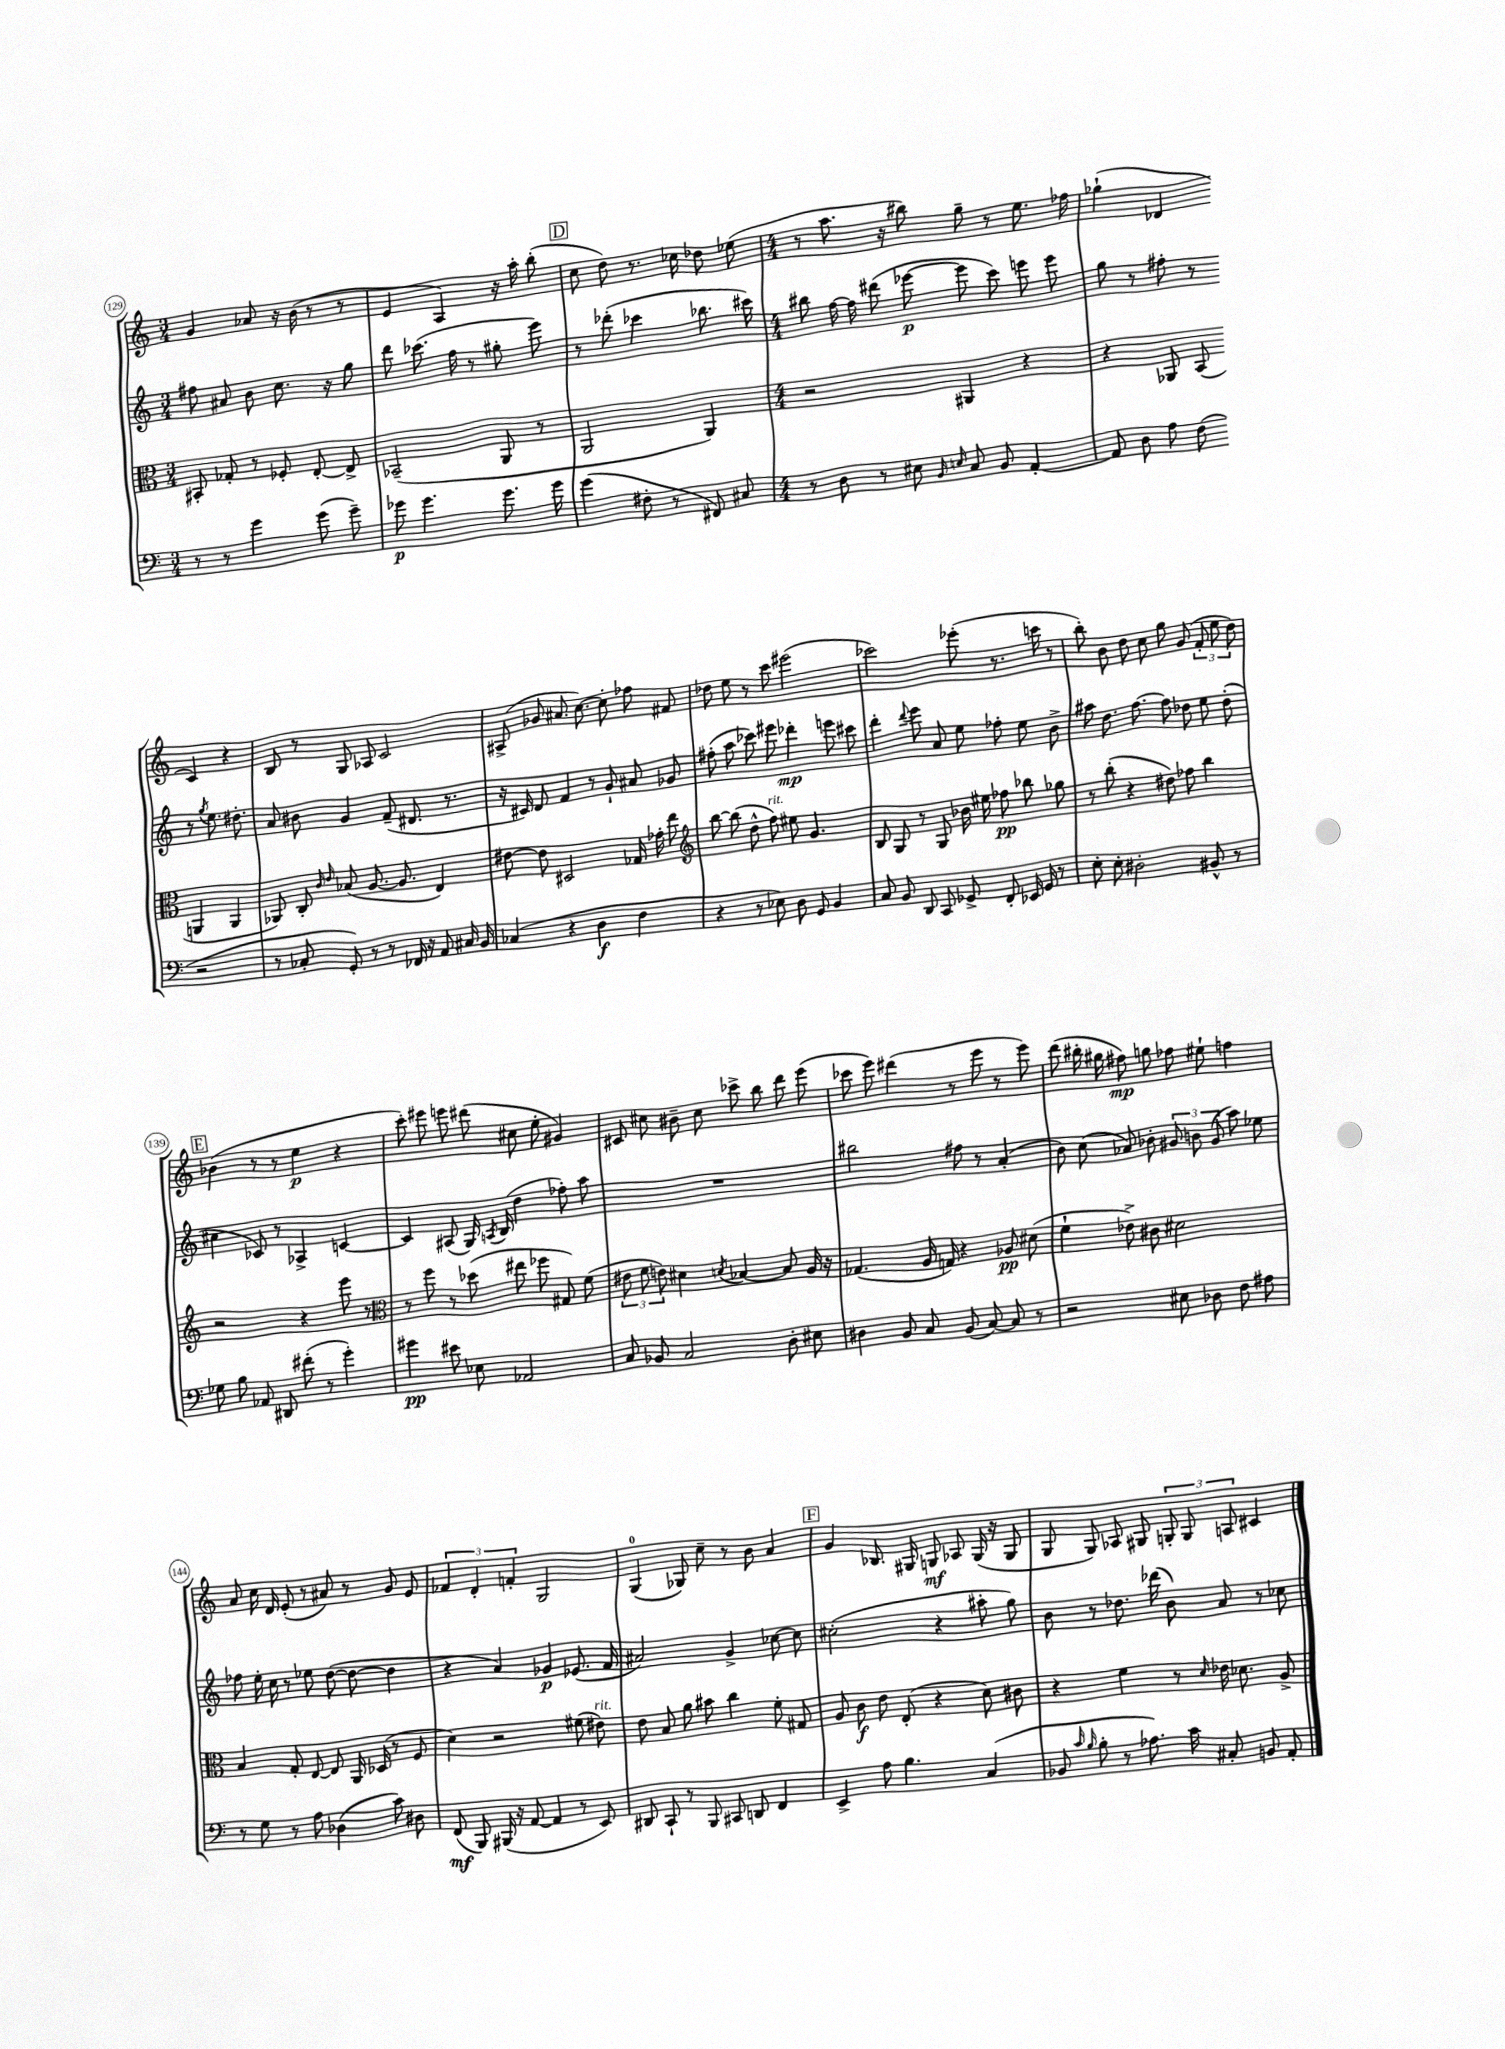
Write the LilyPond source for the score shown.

<<
\new StaffGroup <<
\new Staff = "s0" {
    \clef treble \key c \major \numericTimeSignature \time 3/4
    \autoBeamOff g'4 aes'8 r16 b'16( r8 r8 |
    e'4 a4) r16 a''16-. b''8-.( |
    \mark \markup { \box "D" } c''8 d''8) r8. ces''16 des''8 ees''8( |
    \numericTimeSignature \time 4/4 r8 a''8. r16 bis''8) g''8-- r8 e''8. fes''16 |
    ges''4-!( des'4 c'4) r4 |
    b8 r8 g8 aes8 c'2 |
    ais8->( ges'8 ais'8. c''8.~) c''8-. fes''8 fis'8 |
    des''8 e''8 r8 c'''8 eis'''2( |
    ces'''2) ees'''8-.( r8. c'''16 r8 |
    b''8-.) b'8 d''8 c''8 g''8 g'8( \tuplet 3/2 { f'8-. e''8 d''8) } |
    \mark \markup { \box "E" } bes'4( r8 r8 e''4\p r4 |
    c'''8-.) eis'''8 e'''8 dis'''8( cis''8 e''8-. gis'4) |
    cis'8 cis''8 bis'8-- cis''8 ces'''8-> b''8 d'''8 e'''8( |
    ces'''8 e'''8) dis'''4( r8 e'''8 r8 e'''8) |
    d'''8( bis''16-. gis''16 fis''8\mp) g''8 fes''8 eis''8-! f''4 |
    a'8 c''16 d'16 e'8-.( r8 ais'8) r8 g'8 e'8 |
    \tuplet 3/2 { fes'4 d'4-. f'4-. } g2 |
    g4-0( ges8) c''8-- r8 b'8 a'4 |
    \mark \markup { \box "F" } g'4 bes8. gis16 g8\mf aes8 g16( r16 g8 |
    g8 g8) aes8 gis8 \tuplet 3/2 { g8-. g8 a8 } cis'4 \bar "|." |
}
\new Staff = "s1" {
    \clef treble \key c \major \numericTimeSignature \time 3/4
    \autoBeamOff fis''8 ais'8 b'8 c''8. r16 g''8 |
    d'''8 ces'''8.( f''16 r8 gis''8-. e'''8) |
    \mark \markup { \box "D" } r8 des'''8-.( ces'''4 bes''8. cis'''16) |
    \numericTimeSignature \time 4/4 bis''8 f''16~ f''16 dis'''8( ees'''8~\p ees'''8 c'''8) e'''8 e'''8 |
    g''8 r8 fis''8-. r8 r8 \acciaccatura { g''8 } e''8. dis''8.-. |
    a'8 bis'8 g'4 f'8--( dis'8. r8. |
    r16 cis'16) d'8 f'4 r8 g'8-! ais'8 ges'8 |
    fis''8-.( a''8 ces'''8) eis'''8 des'''4-.\mp e'''8 cis'''8 |
    d'''4-. \appoggiatura { d'''8 } e'''8 a'8 e''8 fes''8-. e''8 b'8-> |
    ais''8 d''8. f''8.~ f''8 des''8 e''8 des''8-.( |
    \mark \markup { \box "E" } cis''4 ces'8) r8 aes4-> c'4~ |
    c'4 ais8( g16) \acciaccatura { a8 } b16( d''4 fes''8-.) a''8 |
    R1 |
    bis''2 fis''8 r8 a'4-.( |
    b'8) c''8( aes'8) bes'8-. \tuplet 3/2 { gis'8 b'8 gis'8( } a''8) ees''8 |
    fes''8 e''16-. c''16 r8 ees''8 d''8~( d''8~ d''4 |
    r4 a'4) ges'4\p ees'8.( f'16 |
    ais'2) g'4-> ces''8~ ces''8 |
    \mark \markup { \box "F" } cis''2-.( r4 ais''8-. g''8) |
    b'8 r8 des''8. des'''16( b'8) a'8 r8 ces''8 \bar "|." |
}
\new Staff = "s2" {
    \clef alto \key c \major \numericTimeSignature \time 3/4
    \autoBeamOff bis,8-. ges8-. r8 fes8-. e8~-. e8-> |
    bes,2--( a,8 r8 |
    \mark \markup { \box "D" } a,2 a,4) |
    \numericTimeSignature \time 4/4 r2 ais,4 r4 |
    r4 aes,8 b,8( a,4 a,4 |
    aes,8) c8-. \grace { c'16 e'16 } bes8( a8.~ a8. e4) |
    eis'8~ eis'8 dis2 ges16 ges'16-. e''8 |
    \clef treble b''8~ b''8( d''8-^ f''8^\markup { \italic "rit." }) eis''8 g'4. |
    b8 g8 r8 g8 bes'16 eis''16 fes''8\pp bes''8 ges''8 |
    r8 b''8-.( r4 dis''8) fes''8 b''4 |
    \mark \markup { \box "E" } r2 r4 e'''8 r8 |
    \clef alto r8 f''8 r8 des''8( eis''8 fes''8 gis8) f'8( |
    \tuplet 3/2 { eis'8 f'8 e'8) } dis'4 \acciaccatura { d'8 } bes4~ bes8 a16 r16 |
    ges4.( a16 g16) r4 aes8\pp dis'8( |
    f'4-! ees'8->) cis'8 dis'2 |
    b4 g8-. e8~ e8 a,16 des16( r8 f8 |
    d'4) r2 fis'8( eis'8^\markup { \italic "rit." }) |
    e'8 b8 a'8 bis'8 c''4 f'8-. gis8 |
    \mark \markup { \box "F" } a8 c'8\f e'8 e8-.( r4 d'8) cis'8 |
    r4 f'4 r8 \grace { d'16 } ees'16 des'8. a8-> \bar "|." |
}
\new Staff = "s3" {
    \clef bass \key c \major \numericTimeSignature \time 3/4
    \autoBeamOff r8 r8 g'4 g'8( g'8--) |
    ges'8\p ges'4. ges'8. ges'16 |
    \mark \markup { \box "D" } g'4( fis8-. r8 fis,8) cis8 |
    \numericTimeSignature \time 4/4 r8 d8 r8 eis8 \grace { b,16 e16 } c8 b,8 a,4~-. |
    a,8 d8 a8 f8( r2 |
    r8 ces8-. g,8-.) r8 r8 fes,16 r16 a,8 cis16 b,16 |
    ces4( r4 d4\f f4 |
    r4 r8 ees8) d8 g,8 b,4 |
    c8 b,8 d,8 c,8 ges,8-> f,8-. ees,16 ges,16 r8 |
    e8-. e8-. dis2-. bis,8-^ r8 |
    \mark \markup { \box "E" } ges8 b8 aes,8 dis,8 fis'8-.( r8 g'4-.) |
    gis'4\pp eis'8 ees8 aes,2 |
    c8 bes,8 c2 d8-. eis8 |
    dis4 b,8 c8 b,8( c8~) c8 r8 |
    r2 eis8 des8 f8 ais8 |
    r8 g8 r8 a8 des4( c'8) dis8 |
    f,8\mf( b,,8) bis,,16( r16 a,8~ a,4 r8 e,8) |
    dis,8 c,8-! r8 b,,8 cis,8 d,8 f,4 |
    \mark \markup { \box "F" } e,4-> a8 b4. c4( |
    bes,8 \grace { c'16 b16 } b8-. r8 aes8.) c'16 cis8-. b,8 a,8-. \bar "|." |
}
>>
>>
\layout { \context { \Score currentBarNumber = #129 \override BarNumber.stencil = #(make-stencil-circler 0.1 0.3 ly:text-interface::print) } }
